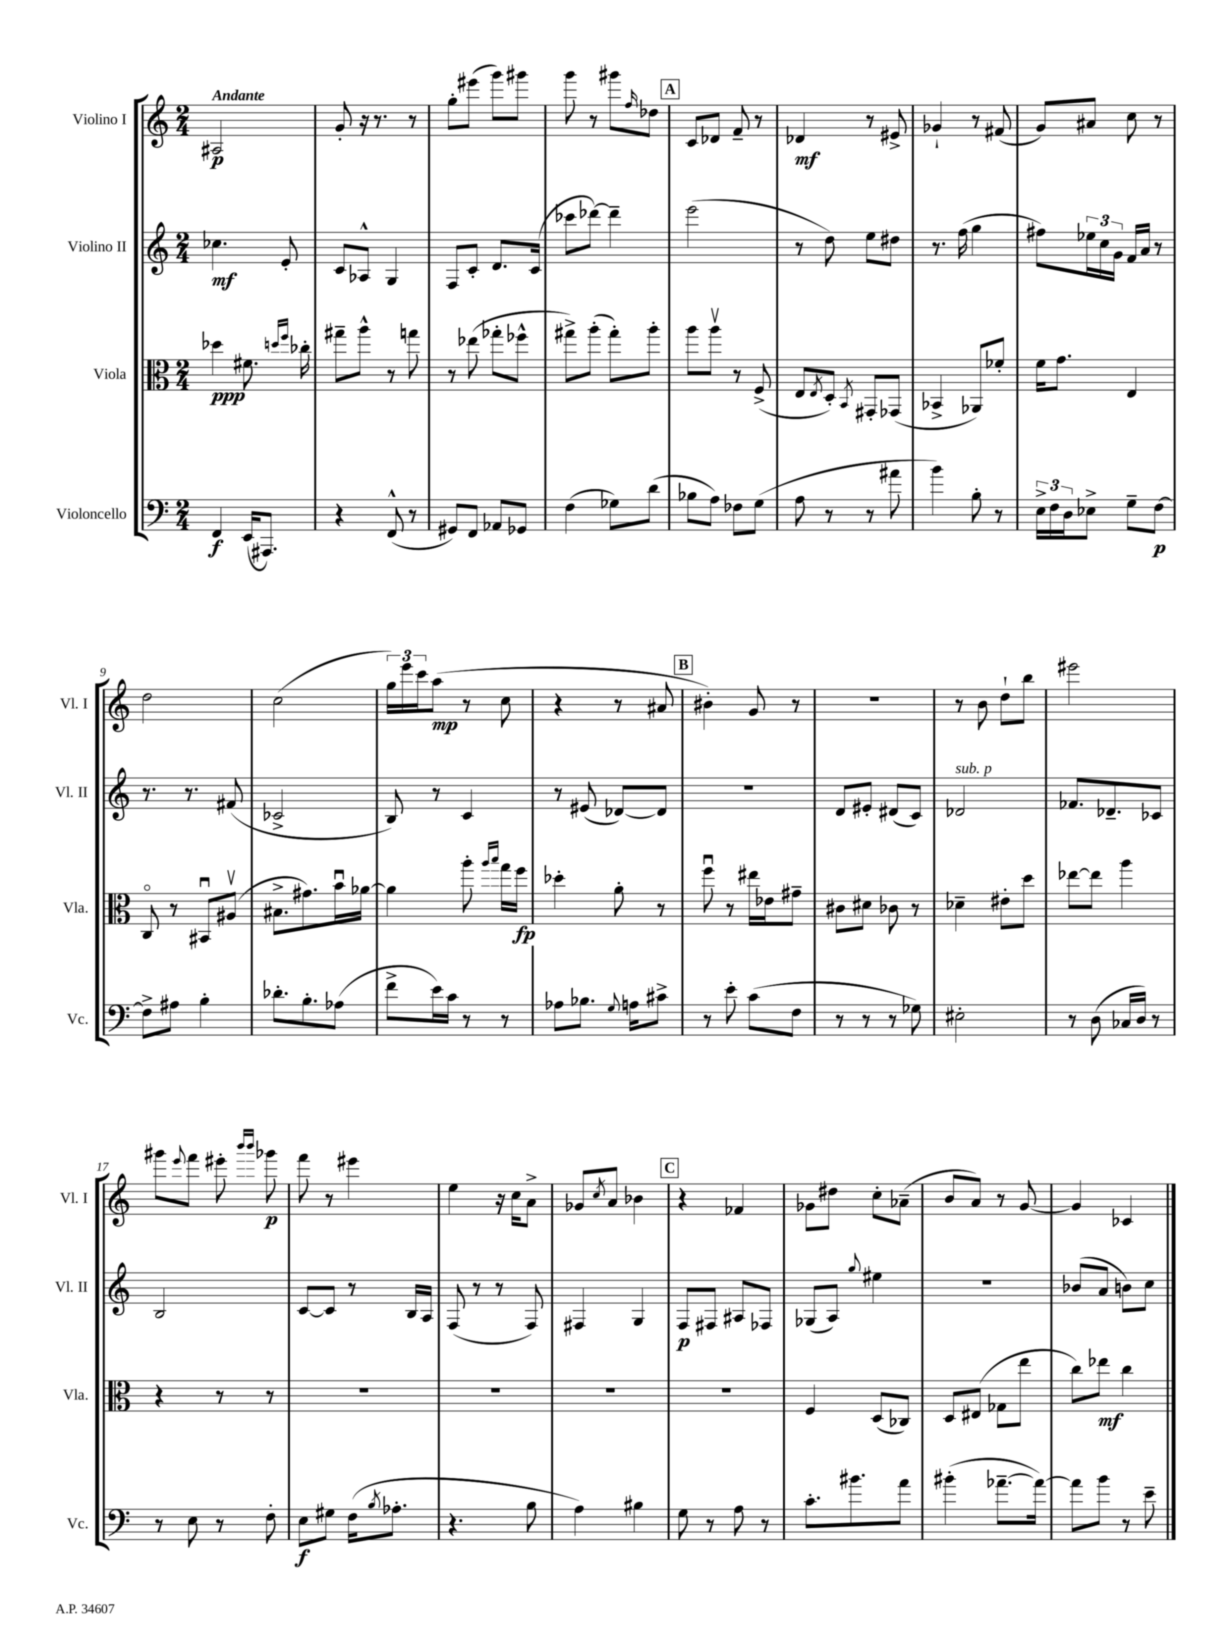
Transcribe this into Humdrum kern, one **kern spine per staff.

**kern	**dynam	**kern	**dynam	**kern	**dynam	**kern	**dynam
*part4	*part4	*part3	*part3	*part2	*part2	*part1	*part1
*staff4	*staff4	*staff3	*staff3	*staff2	*staff2	*staff1	*staff1
*I"Violoncello	*	*I"Viola	*	*I"Violino II	*	*I"Violino I	*
*I'Vc.	*	*I'Vla.	*	*I'Vl. II	*	*I'Vl. I	*
*clefF4	*	*clefC3	*	*clefG2	*	*clefG2	*
*k[]	*	*k[]	*	*k[]	*	*k[]	*
*M2/4	*	*M2/4	*	*M2/4	*	*M2/4	*
=1	=1	=1	=1	=1	=1	=1	=1
!	!	!	!	!	!	!LO:TX:a:B:t=Andante	!
4FF/	f	4dd-X\	ppp	4.cc-X\	mf	2A#X/	p
(16EE/KL	.	8.f#X\	.	.	.	.	.
8.AAA#X/J)	.	.	.	.	.	.	.
.	.	.	.	8e'/	.	.	.
.	.	16qqddn/LL	.	.	.	.	.
.	.	16qqff/JJ	.	.	.	.	.
.	.	16cc-X'\	.	.	.	.	.
=2	=2	=2	=2	=2	=2	=2	=2
4r	.	8gg#X~\L	.	8c/L	.	8g'/	.
.	.	8aa^^\J	.	8A-X^^/J	.	16r	.
.	.	.	.	.	.	8.r	.
(8FF^^/	.	8r	.	4G/	.	.	.
8r	.	8ggn\	.	.	.	8r	.
=3	=3	=3	=3	=3	=3	=3	=3
8GG#X/L)	.	8r	.	8F/L	.	8gg'\L	.
8FF/J	.	(8ee-X\	.	8c'/J	.	(8eee#X\J	.
8AA-X/L	.	8gg-X'\L	.	8.d/L	.	8ggg\L)	.
8GG-X/J	.	8ff-X^^\J	.	.	.	8ggg#X\J	.
.	.	.	.	(16c/Jk	.	.	.
=4	=4	=4	=4	=4	=4	=4	=4
(4F\	.	8gg#X^\L)	.	8ccc-X\L	.	8ggg\	.
.	.	(8aa'\J	.	[8ddd-X\J)	.	8r	.
8G-X\L)	.	8gg#'\L)	.	4ddd-~\]	.	8ggg#X\L	.
.	.	.	.	.	.	16qqff/	.
(8d\J	.	8aa'\J	.	.	.	8dd-X\J	.
!!LO:REH:place=s1:t=A
=5	=5	=5	=5	=5	=5	=5	=5
8B-X\L	.	8aa\L	.	(2eee\	.	8c/L	.
8A\J)	.	8aav\J	.	.	.	8d-X/J	.
8F-X\L	.	8r	.	.	.	8f~/	.
(8G\J	.	(8F^/	.	.	.	8r	.
=6	=6	=6	=6	=6	=6	=6	=6
8A\	.	8E/L	.	8r	.	4d-X/	mf
.	.	8qE/	.	.	.	.	.
8r	.	8D'/J)	.	8dd\)	.	.	.
.	.	8qBB/	.	.	.	.	.
8r	.	8GG#X'/L	.	8ee\L	.	8r	.
8a#X\	.	(8GG-X/J	.	8dd#X\J	.	8e#X^/	.
=7	=7	=7	=7	=7	=7	=7	=7
4b\)	.	4BB-X^/	.	8.r	.	4g-X`/	.
.	.	.	.	(16ff\	.	.	.
8B'\	.	8AA-X/L)	.	4gg\	.	8r	.
8r	.	8f-X'/J	.	.	.	(8f#X/	.
=8	=8	=8	=8	=8	=8	=8	=8
24E^\LL	.	16f\KL	.	8ff#X\L)	.	8g/L)	.
24F\	.	.	.	.	.	.	.
.	.	8.g\J	.	.	.	.	.
24D\J	.	.	.	.	.	.	.
8E-X^\J	.	.	.	24ee-X\L	.	8a#X/J	.
.	.	.	.	24cc\	.	.	.
.	.	.	.	24g\JJ	.	.	.
8G~\L	.	4E/	.	16f/LL	.	8cc\	.
.	.	.	.	16a/JJ	.	.	.
[8F\J	p	.	.	8r	.	8r	.
!!LO:LB:g=z
=9	=9	=9	=9	=9	=9	=9	=9
8F^\L]	.	8C/	.	8.r	.	2dd\	.
8A#X\J	.	8r	.	.	.	.	.
.	.	.	.	8.r	.	.	.
4B'\	.	8BB#Xu/L	.	.	.	.	.
.	.	(8A#Xv/J	.	(8f#X/	.	.	.
=10	=10	=10	=10	=10	=10	=10	=10
8.d-X'\L	.	8.B#X^\L	.	2c-X^/	.	(2cc\	.
8.B'\	.	8.g#X\)	.	.	.	.	.
(8A-X\J	.	16bu\L	.	.	.	.	.
.	.	[16a-X\JJ	.	.	.	.	.
=11	=11	=11	=11	=11	=11	=11	=11
8f^\L	.	4a-\]	.	8B/)	.	24gg\LL)	.
.	.	.	.	.	.	24eee\	.
.	.	.	.	.	.	24ccc\J	.
16e\L)	.	.	.	8r	.	(8aa\J	mp
16c\JJ	.	.	.	.	.	.	.
8r	.	8aa'\	.	4c/	.	8r	.
.	.	16qqaa/LL	.	.	.	.	.
.	.	16qqbb/JJ	.	.	.	.	.
8r	.	16gg\LL	.	.	.	8cc\	.
.	.	16ff\JJ	fp	.	.	.	.
=12	=12	=12	=12	=12	=12	=12	=12
8A-X\L	.	4dd-X'\	.	8r	.	4r	.
8.B-X\J	.	.	.	(8e#X/	.	.	.
.	.	8a'\	.	[8d-X/L)	.	8r	.
8qqG/	.	.	.	.	.	.	.
16An\KL	.	.	.	.	.	.	.
8c#X^\J	.	8r	.	8d-/J]	.	8a#X/	.
!!LO:REH:place=s1:t=B
=13	=13	=13	=13	=13	=13	=13	=13
8r	.	8ffu\	.	2r	.	4b#X'\)	.
8e'\	.	8r	.	.	.	.	.
(8c\L	.	16ee#X\LL	.	.	.	8g/	.
.	.	16e-X\J	.	.	.	.	.
8F\J	.	8g#X~\J	.	.	.	8r	.
=14	=14	=14	=14	=14	=14	=14	=14
8r	.	8c#X\L	.	8d/L	.	2r	.
8r	.	8d#X\J	.	8e#X'/J	.	.	.
8r	.	8c-X\	.	(8d#X/L	.	.	.
8G-X\)	.	8r	.	8c/J)	.	.	.
=15	=15	=15	=15	=15	=15	=15	=15
!	!	!	!	!LO:TX:a:i:t=sub. p	!	!	!
2E#X'\	.	4d-X~\	.	2d-X/	.	8r	.
.	.	.	.	.	.	8b\	.
.	.	8e#X'\L	.	.	.	8dd`\L	.
.	.	8dd\J	.	.	.	8bb\J	.
=16	=16	=16	=16	=16	=16	=16	=16
8r	.	[8ee-X\L	.	8.f-X/L	.	2eee#X\	.
(8D\	.	8ee-\J]	.	.	.	.	.
.	.	.	.	8.d-X~/	.	.	.
16C-X/LL	.	4aa\	.	.	.	.	.
16D/JJ)	.	.	.	.	.	.	.
8r	.	.	.	8c-X/J	.	.	.
!!LO:LB:g=z
=17	=17	=17	=17	=17	=17	=17	=17
8r	.	4r	.	2B/	.	8ggg#X\L	.
.	.	.	.	.	.	8qqeee/	.
8E\	.	.	.	.	.	8fff\J	.
8r	.	8r	.	.	.	8eee#X'\	.
.	.	.	.	.	.	16qqbbb/LL	.
.	.	.	.	.	.	16qqbbb/JJ	.
8F'\	.	8r	.	.	.	8ggg-X\	p
=18	=18	=18	=18	=18	=18	=18	=18
8E\L	f	2r	.	[8c/L	.	8fff\	.
8G#X\J	.	.	.	8c/J]	.	8r	.
(16F\KL	.	.	.	8r	.	4eee#X\	.
8qB/	.	.	.	.	.	.	.
8.A-X'\J	.	.	.	.	.	.	.
.	.	.	.	16B/LL	.	.	.
.	.	.	.	16A/JJ	.	.	.
=19	=19	=19	=19	=19	=19	=19	=19
4.r	.	2r	.	(8F/	.	4ee\	.
.	.	.	.	8r	.	.	.
.	.	.	.	8r	.	16r	.
.	.	.	.	.	.	16cc\KL	.
8B\	.	.	.	8F/)	.	8a^\J	.
=20	=20	=20	=20	=20	=20	=20	=20
4A\)	.	2r	.	4F#X/	.	8g-X/L	.
.	.	.	.	.	.	8qcc/	.
.	.	.	.	.	.	8a/J	.
4B#X\	.	.	.	4G/	.	4b-X\	.
!!LO:REH:place=s1:t=C
=21	=21	=21	=21	=21	=21	=21	=21
8G\	.	2r	.	8F/L	p	4r	.
8r	.	.	.	8F#X/J	.	.	.
8A\	.	.	.	8A#X/L	.	4f-X/	.
8r	.	.	.	8F-X/J	.	.	.
=22	=22	=22	=22	=22	=22	=22	=22
8.c'\L	.	4F/	.	(8G-X/L	.	8g-X\L	.
.	.	.	.	8A/J)	.	8dd#X\J	.
8.b#X\	.	.	.	.	.	.	.
.	.	.	.	8qqgg/	.	.	.
.	.	(8D/L	.	4ee#X\	.	8cc'\L	.
8a\J	.	8C-X/J)	.	.	.	(8a-X~\J	.
=23	=23	=23	=23	=23	=23	=23	=23
(4b#X'\	.	8D/L	.	2r	.	8b/L	.
.	.	(8E#X/J	.	.	.	8a/J)	.
[8.a-X~\L	.	8G-X\L	.	.	.	8r	.
.	.	8ee\J	.	.	.	[8g/	.
16a-\Jk_)	.	.	.	.	.	.	.
=24	=24	=24	=24	=24	=24	=24	=24
8a-\L]	.	8cc\L)	.	(8b-X/L	.	4g/]	.
8b\J	.	8ee-X\J	mf	8a/J	.	.	.
8r	.	4cc\	.	8bn\L)	.	4c-X/	.
8e~\	.	.	.	8cc\J	.	.	.
==	==	==	==	==	==	==	==
*-	*-	*-	*-	*-	*-	*-	*-
